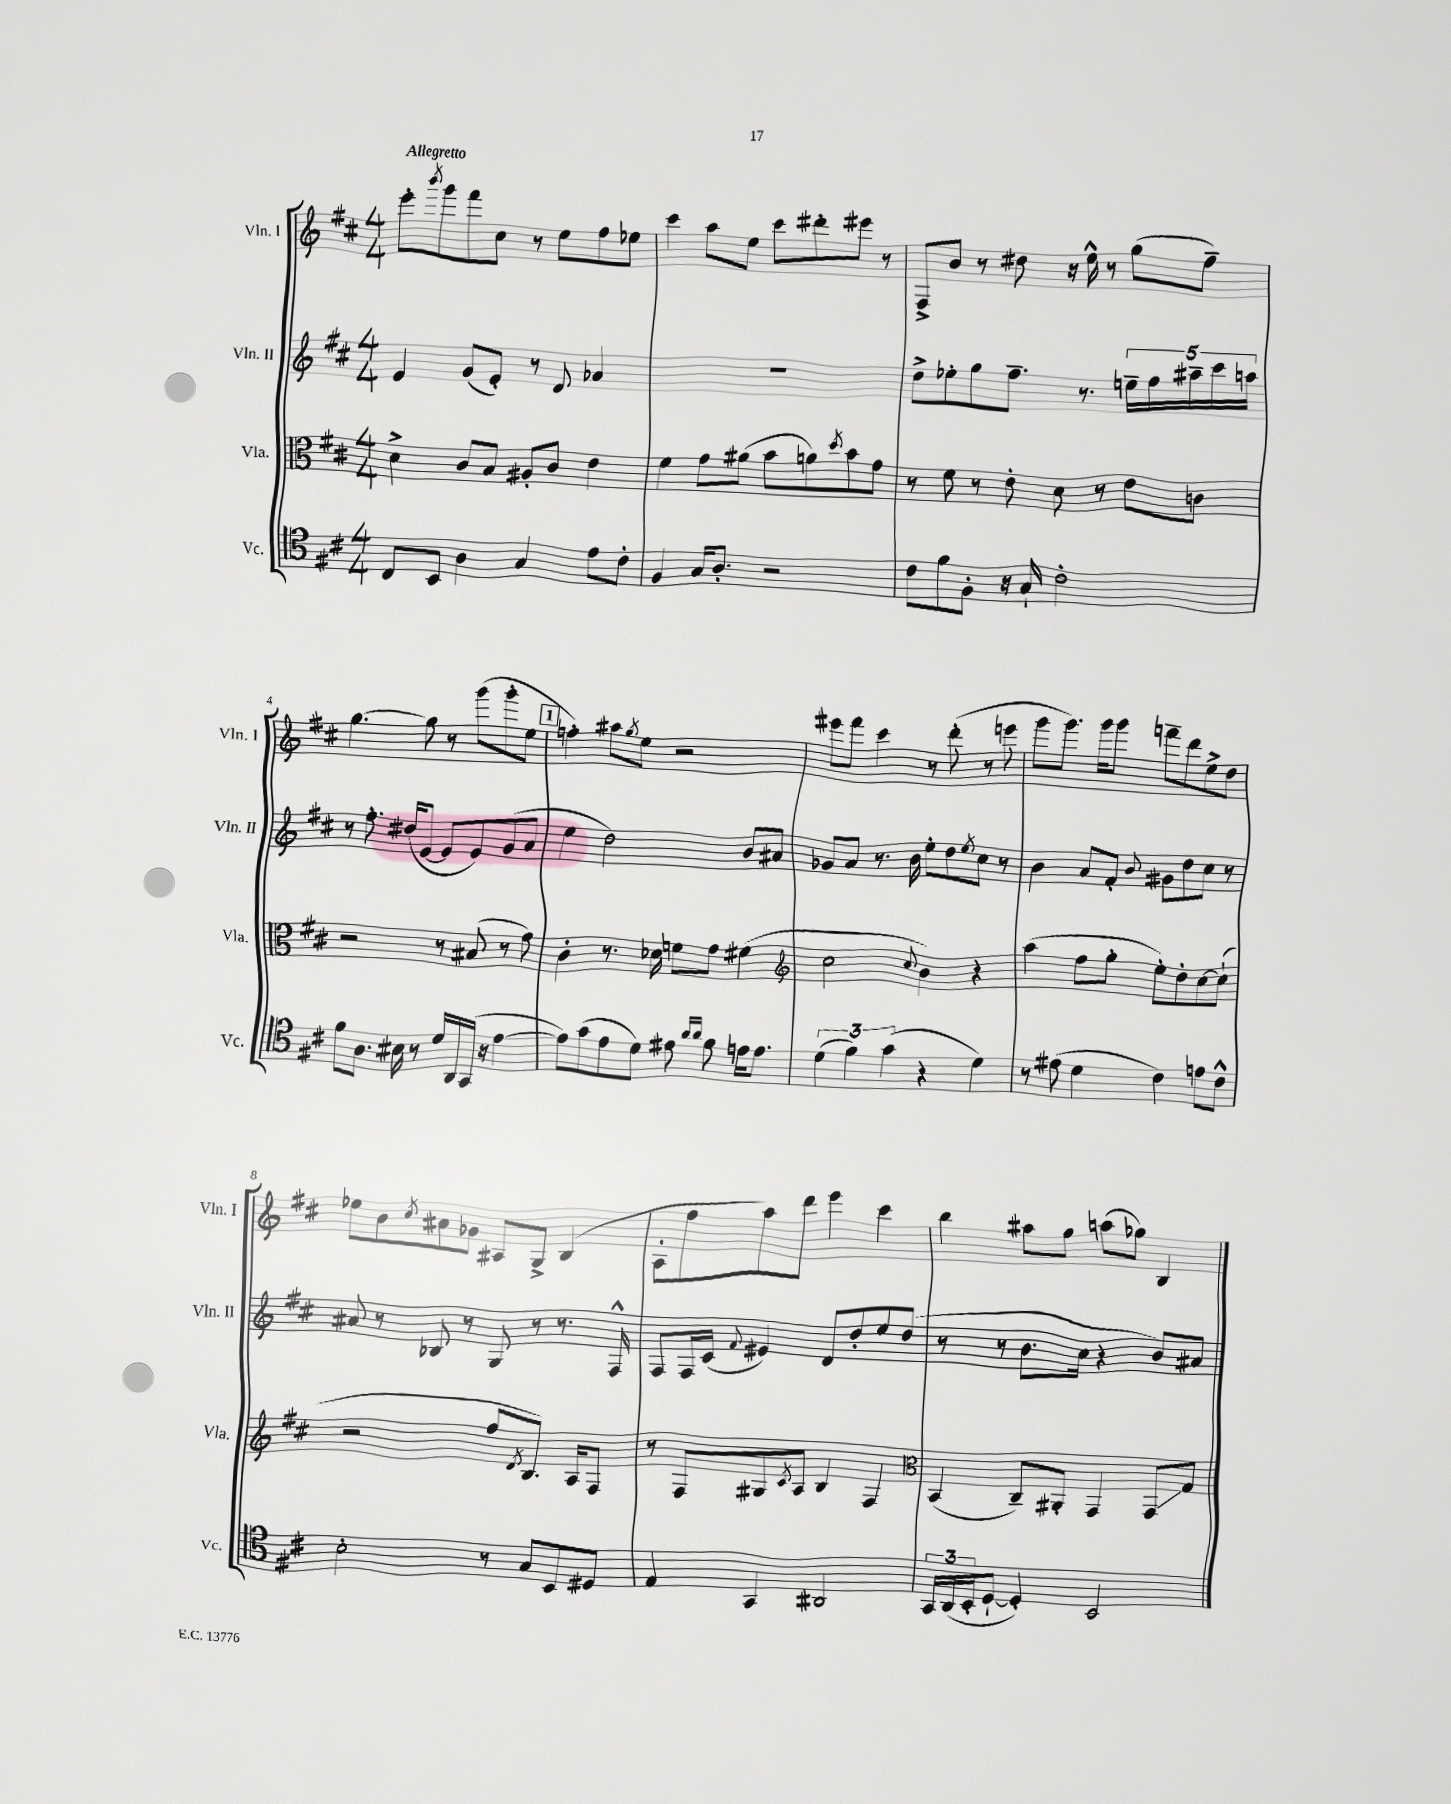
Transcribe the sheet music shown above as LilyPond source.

<<
\new StaffGroup <<
\new Staff = "s0" \with { instrumentName = "Vln. I" shortInstrumentName = "Vln. I" } {
    \clef treble \key d \major \numericTimeSignature \time 4/4 \tempo "Allegretto"
    e'''8-. \acciaccatura { b'''8 } g'''8 fis'''8 cis''8 r8 e''8 fis''8 ees''8 |
    cis'''4 a''8 e''8 cis'''8 dis'''8-. eis'''8 r8 |
    fis8-> b'8 r8 dis''8 r16 e''16-^ r8 g''8( fis''8--) |
    g''4.~ g''8 r8 g'''8( g'''8-. e''8 |
    \mark \markup { \box "1" } f''4-.) ais''8 \acciaccatura { g''8 } e''8 r2 |
    eis'''8 fis'''8 cis'''4 r8 d'''8-.( r8 e'''8 |
    g'''8 g'''8.) g'''16 g'''8 f'''8-- d'''8 e''8-> d''8 |
    ees''8 b'8 \acciaccatura { cis''8 } ais'8 ges'8 ais8 g8-> b4( |
    a8-. fis''8 a''8) d'''8 e'''4 cis'''4 |
    b''4 ais''8 g''8 a''8( ges''8) b4 \bar "|." |
}
\new Staff = "s1" \with { instrumentName = "Vln. II" shortInstrumentName = "Vln. II" } {
    \clef treble \key d \major \numericTimeSignature \time 4/4
    e'4 g'8( e'8-.) r8 d'8 aes'4 |
    R1 |
    d''8-> ees''8-. g''8 fis''8.-- r8. \tuplet 5/4 { e''16-- fis''16 ais''16-- cis'''16 a''16 } |
    r8 fis''8.-. dis''16( e'8~ e'8 e'8) g'8( a'8 |
    \mark \markup { \box "1" } e''4 d''2) b'8 ais'8 |
    ges'8 a'8 r8. b'16 e''8-. d''8 \acciaccatura { e''8 } cis''8 r8 |
    b'4 a'8 fis'8-. \appoggiatura { b'8 } gis'8 d''8 cis''8 r8 |
    ais'8 r8 bes8 r8 g8 r8 r8. fis16-^ |
    fis8 fis16 cis'16( \appoggiatura { fis'8 } eis'4) d'8 d''8-. e''8 d''8( |
    r8 r8 b'8. cis''16 r4 b'8) ais'8 \bar "|." |
}
\new Staff = "s2" \with { instrumentName = "Vla." shortInstrumentName = "Vla." } {
    \clef alto \key d \major \numericTimeSignature \time 4/4
    d'4-> cis'8 b8 ais8-. cis'8 e'4 |
    fis'4 g'8 ais'8( b'8 a'8) \acciaccatura { d''8 } b'8 g'8 |
    r8 fis'8 r8 e'8-. d'8 r8 e'8 c'8 |
    r2 r8 bis8( r8 g'8) |
    \mark \markup { \box "1" } cis'4-. r8. des'16 f'8 g'8 fis'4( |
    \clef treble cis''2 \appoggiatura { cis''8 } b'4) r4 |
    a''4( fis''8 g''8-. e''8-.) d''8-. cis''8~ cis''8-!( |
    r2 fis''8 \acciaccatura { d'8 } b8.) a16 fis8 |
    r8 fis8 gis8 \acciaccatura { cis'8 } a8 b4 fis4 |
    \clef alto b,4( cis8--) ais,8-. g,4 g,8\glissando g8 \bar "|." |
}
\new Staff = "s3" \with { instrumentName = "Vc." shortInstrumentName = "Vc." } {
    \clef tenor \key d \major \numericTimeSignature \time 4/4
    cis8 b,8 a4 g4 e'8 cis'8-. |
    fis4 g16 a8.-. r2 |
    cis'8 fis'8 fis8-. r16 g16-! cis'2-. |
    fis'8 a8. bis16 r8 d'16 a,16 g,16( r16 e'4~ |
    \mark \markup { \box "1" } e'8) g'8( e'8 d'8) eis'8 \grace { a'16 a'16 } fis'8 e'16 e'8. |
    \tuplet 3/2 { d'4( fis'4) g'4( } r4 d'4) |
    r8 eis'8( d'4 cis'4) e'8 cis'8-^ |
    b2-. r8 g8 b,8 dis8 |
    e4 g,4 ais,2 |
    \tuplet 3/2 { g,16 a,16( b,16-. } d8~-! d4-.) b,2 \bar "|." |
}
>>
>>
